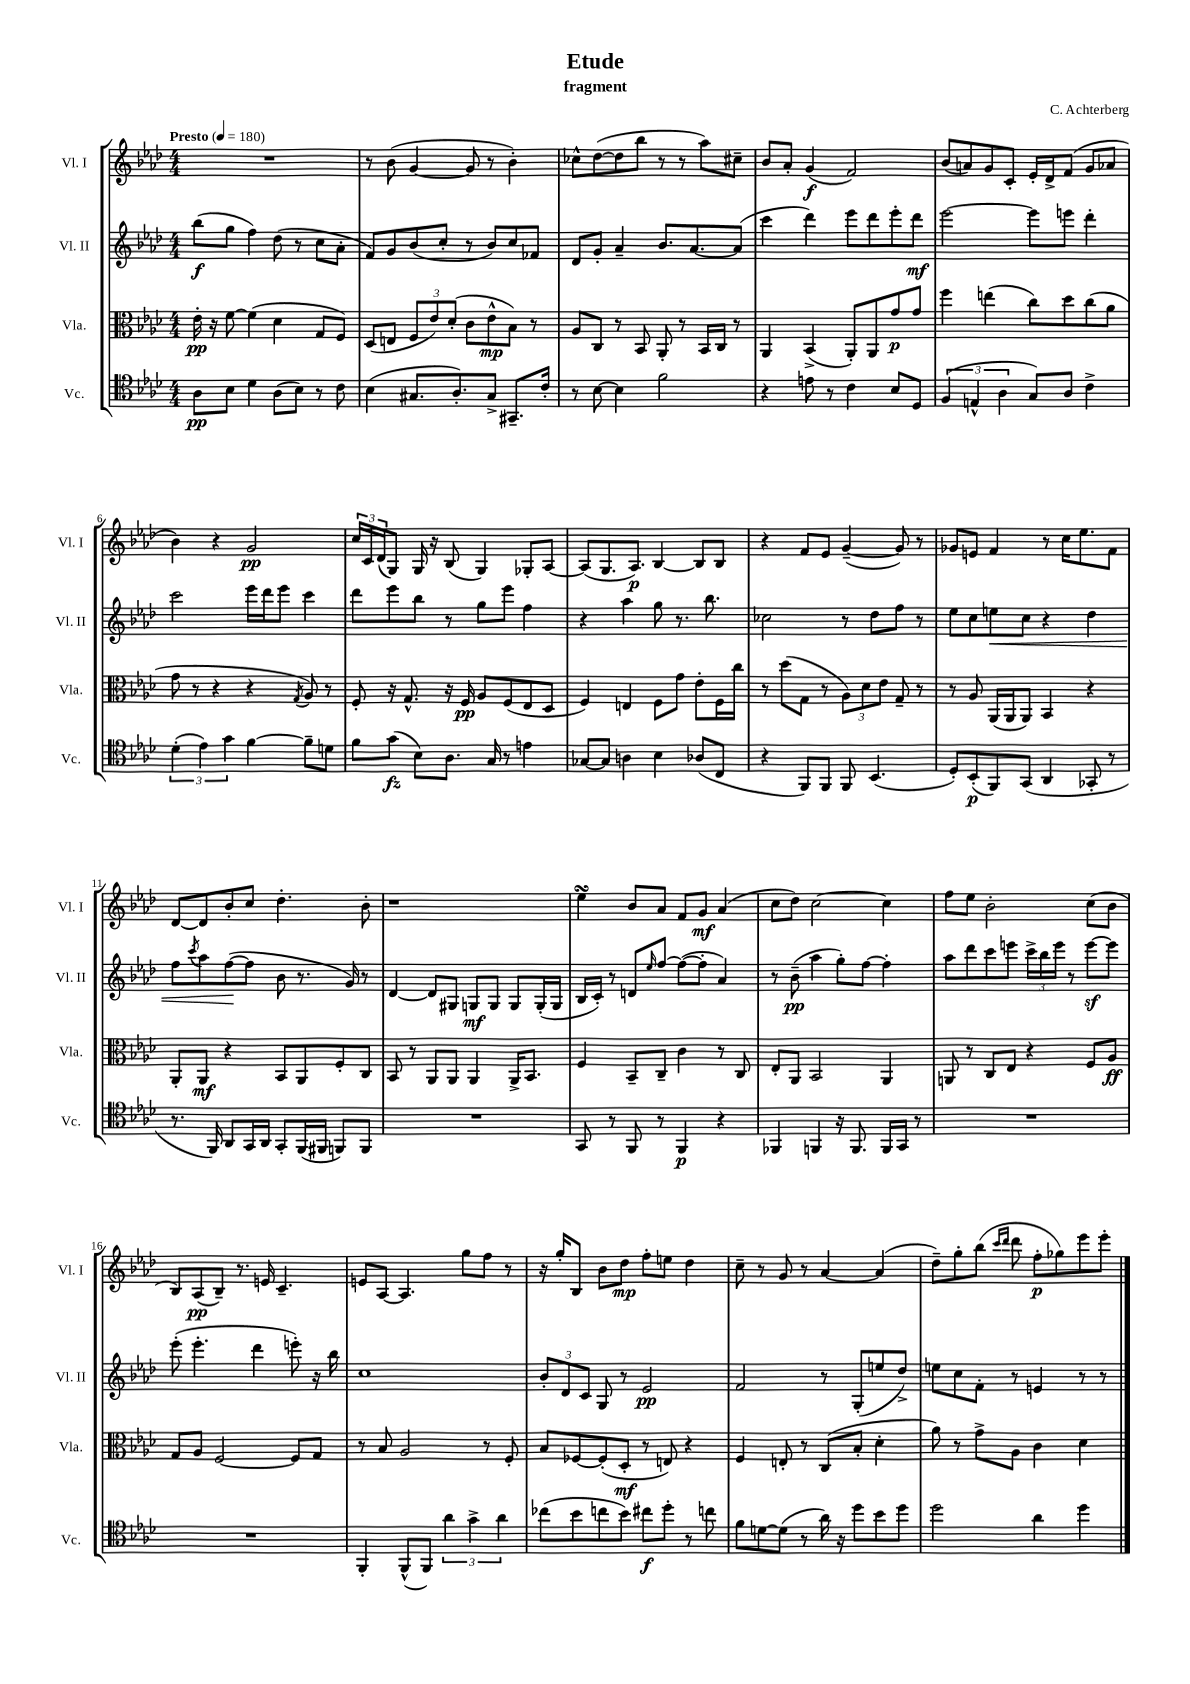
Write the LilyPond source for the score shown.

\header { title = "Etude" composer = "C. Achterberg" subtitle = "fragment" }
<<
\new StaffGroup <<
\new Staff = "s0" \with { instrumentName = "Vl. I" shortInstrumentName = "Vl. I" } {
    \clef treble \key aes \major \numericTimeSignature \time 4/4 \tempo "Presto" 4 = 180
    R1 |
    r8 bes'8( g'4~ g'8 r8 bes'4-.) |
    ces''8-^ des''8~( des''8 bes''8 r8 r8 aes''8) cis''8-- |
    bes'8 aes'8-. g'4\f( f'2) |
    bes'8( a'8) g'8 c'8-. ees'16-. des'16-> f'8( g'8 aes'8 |
    bes'4) r4 g'2\pp |
    \tuplet 3/2 { c''16 c'16 des'16( } g8) g16 r16 bes8( g4) ges8-. aes8~ |
    aes8( g8. aes8.\p) bes4~ bes8 bes8 |
    r4 f'8 ees'8 g'4~--( g'8) r8 |
    ges'8 e'8 f'4 r8 c''16 ees''8. f'8 |
    des'8~ des'8 bes'8-. c''8 des''4.-. bes'8-. |
    r1 |
    ees''4\turn bes'8 aes'8 f'8 g'8\mf aes'4( |
    c''8 des''8) c''2~ c''4 |
    f''8 ees''8 bes'2-. c''8( bes'8 |
    bes8) aes8\pp( bes8--) r8. e'16 c'4.-- |
    e'8 aes8~ aes4. g''8 f''8 r8 |
    r16 g''16-. bes8 bes'8 des''8\mp f''8-. e''8 des''4 |
    c''8-- r8 g'8 r8 aes'4~ aes'4( |
    des''8--) g''8-. bes''8( \grace { c'''16 des'''16 } des'''8 f''8-.\p ges''8) ees'''8 ees'''8-. \bar "|." |
}
\new Staff = "s1" \with { instrumentName = "Vl. II" shortInstrumentName = "Vl. II" } {
    \clef treble \key aes \major \numericTimeSignature \time 4/4
    bes''8\f( g''8 f''4) des''8( r8 c''8 aes'8-. |
    f'8) g'8 bes'8( c''8-. r8 bes'8) c''8 fes'8 |
    des'8 g'8-. aes'4-- bes'8. aes'8.~ aes'8( |
    c'''4 des'''4) ees'''8 des'''8 ees'''8-. des'''8\mf |
    ees'''2~ ees'''8 e'''8 des'''4-. |
    c'''2 ees'''16 des'''16 ees'''8 c'''4 |
    des'''8 ees'''8 bes''8 r8 g''8 ees'''8 f''4 |
    r4 aes''4 g''8 r8. bes''8. |
    ces''2 r8 des''8 f''8 r8 |
    ees''8 c''8 e''8\< c''8 r4 des''4 |
    f''8 \acciaccatura { c'''8 } aes''8 f''8~\!( f''8 bes'8 r8. g'16) r8 |
    des'4~ des'8 gis8 g8\mf g8 g8 g16-.( g16 |
    bes16 c'16-.) r8 d'8 \grace { ees''16 } f''8~ f''8~( f''8-. aes'4) |
    r8 bes'8--\pp( aes''4 g''8-.) f''8~ f''4-. |
    aes''8 des'''8 c'''8 e'''8 \tuplet 3/2 { c'''16-> bes''16 e'''16 } r8 e'''8~\sf e'''8 |
    ees'''8-.( ees'''4.-. des'''4 e'''8-.) r16 bes''16 |
    c''1 |
    \tuplet 3/2 { bes'8-. des'8 c'8 } g8 r8 ees'2\pp |
    f'2 r8 g8-.( e''8 des''8->) |
    e''8 c''8 f'8-. r8 e'4 r8 r8 \bar "|." |
}
\new Staff = "s2" \with { instrumentName = "Vla." shortInstrumentName = "Vla." } {
    \clef alto \key aes \major \numericTimeSignature \time 4/4
    ees'16-.\pp r16 f'8~ f'4( des'4 g8 f8) |
    des8( e8 \tuplet 3/2 { f8 ees'8) des'8-.( } c'8 ees'8-^\mp bes8) r8 |
    aes8 c8 r8 bes,8 aes,8-. r8 bes,16 c16 r8 |
    aes,4 bes,4->( aes,8-.) aes,8 g'8\p g'8 |
    f''4 e''4( c''8) des''8 c''8( aes'8 |
    g'8 r8 r4 r4 \acciaccatura { g8 } aes8) r8 |
    f8-. r16 g8.-^ r16 f16\pp aes8 f8( ees8 des8 |
    f4) e4 f8 g'8 ees'8-. f16 c''16 |
    r8 des''8( g8 r8 \tuplet 3/2 { aes8) des'8 ees'8 } g8-- r8 |
    r8 aes8 aes,16( aes,16 aes,8) bes,4 r4 |
    aes,8-. aes,8\mf r4 bes,8 aes,8 f8-. c8 |
    bes,8 r8 aes,8 aes,8 aes,4 aes,16-> bes,8. |
    f4 bes,8-- c8-- c'4 r8 c8 |
    ees8-. aes,8 bes,2 aes,4 |
    a,8 r8 c8 ees8 r4 f8 aes8\ff |
    g8 aes8 f2~ f8 g8 |
    r8 bes8 aes2 r8 f8-. |
    bes8 fes8~ fes8-.( des8-.\mf r8 e8) r4 |
    f4 e8-. r8 c8( bes8-. des'4-. |
    aes'8) r8 g'8-> aes8 c'4 des'4 \bar "|." |
}
\new Staff = "s3" \with { instrumentName = "Vc." shortInstrumentName = "Vc." } {
    \clef tenor \key aes \major \numericTimeSignature \time 4/4
    aes8\pp bes8 des'4 aes8( bes8) r8 c'8 |
    bes4( gis8. aes8.-.) gis8-> gis,8.-- c'16-. |
    r8 bes8~ bes4 f'2 |
    r4 e'8 r8 c'4 bes8 des8 |
    \tuplet 3/2 { f4( e4-^ aes4 } g8) aes8 c'4-> |
    \tuplet 3/2 { des'4-.( ees'4) g'4 } f'4~ f'8-- d'8 |
    f'8 g'8\fz( bes8) aes8. g16 r8 e'4 |
    ges8~ ges8 a4 bes4 aes8( c8 |
    r4 f,8) f,8 f,8 bes,4.( |
    des8-.) bes,8-.\p( f,8) g,8( aes,4 ges,8-. r8 |
    r8. f,16) aes,8 g,16 aes,16 g,8-. f,16( fis,16 f,8) f,8 |
    R1 |
    g,8 r8 f,8 r8 f,4\p r4 |
    fes,4 f,4 r16 f,8. f,16 g,16 r8 |
    R1 |
    R1 |
    f,4-. f,8-^( f,8) \tuplet 3/2 { aes'4 g'4-> aes'4 } |
    ces''8( bes'8 c''8 bes'8) cis''8\f des''8-. r8 c''8 |
    f'8 d'8~ d'8( r8 aes'16) r16 des''8 bes'8 des''8 |
    des''2 aes'4 des''4 \bar "|." |
}
>>
>>
